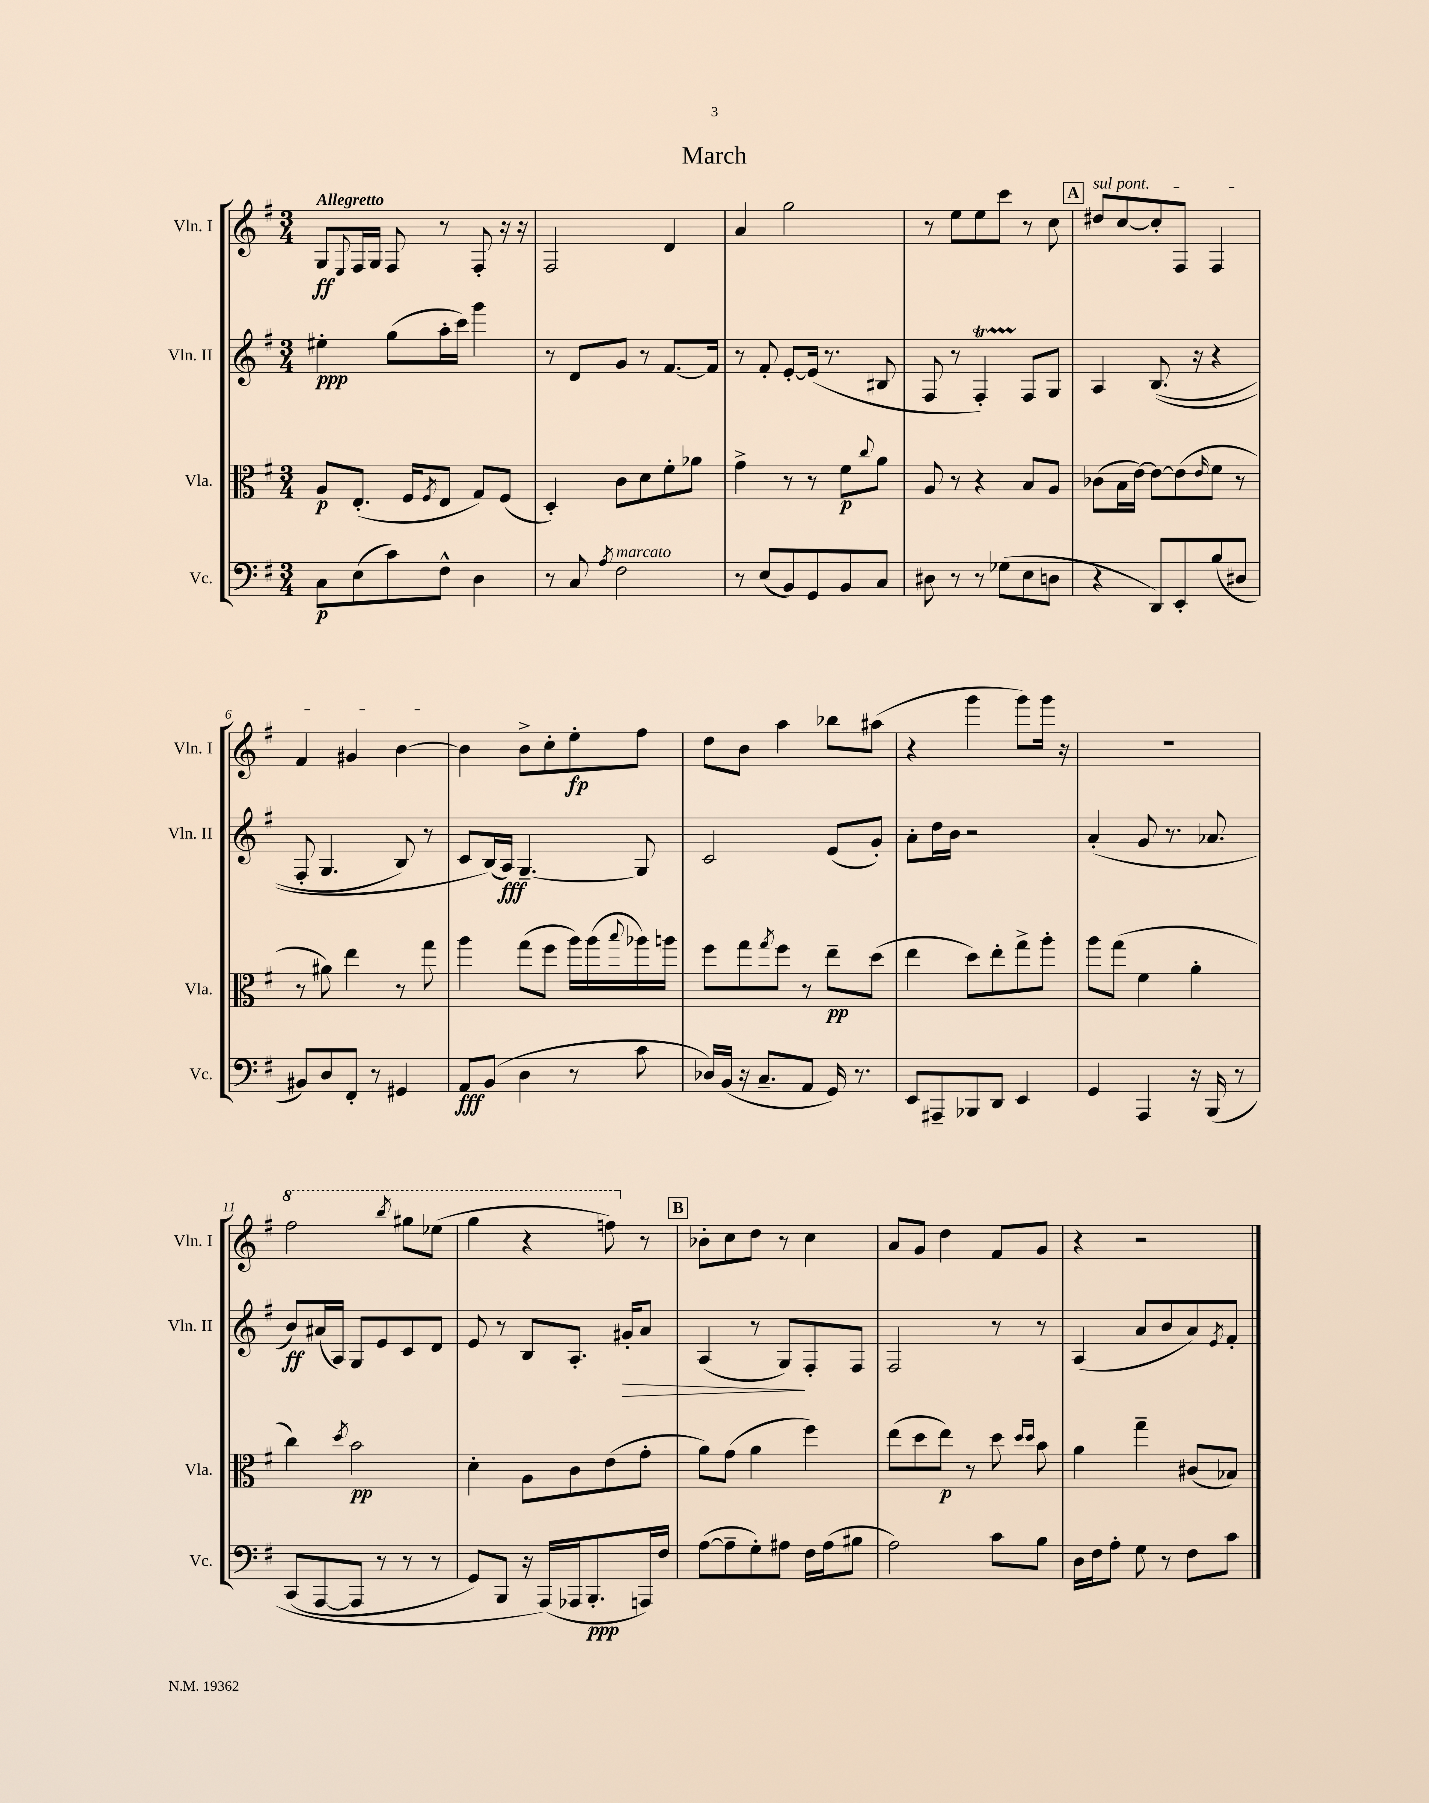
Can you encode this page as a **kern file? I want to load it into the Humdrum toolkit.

**kern	**dynam	**kern	**dynam	**kern	**dynam	**kern	**dynam
*part4	*part4	*part3	*part3	*part2	*part2	*part1	*part1
*staff4	*staff4	*staff3	*staff3	*staff2	*staff2	*staff1	*staff1
*I"Vc.	*	*I"Vla.	*	*I"Vln. II	*	*I"Vln. I	*
*I'Vc.	*	*I'Vla.	*	*I'Vln. II	*	*I'Vln. I	*
*clefF4	*	*clefC3	*	*clefG2	*	*clefG2	*
*k[f#]	*	*k[f#]	*	*k[f#]	*	*k[f#]	*
*M3/4	*	*M3/4	*	*M3/4	*	*M3/4	*
=1	=1	=1	=1	=1	=1	=1	=1
!	!	!	!	!	!	!LO:TX:a:B:t=Allegretto	!
8C\L	p	8A/L	p	4ee#X'\	ppp	8G/L	ff
.	.	.	.	.	.	8qqE/	.
(8E\	.	(8.E'/J	.	.	.	16F#/L	.
.	.	.	.	.	.	16G/JJ	.
8c\)	.	.	.	(8gg\L	.	8F#/	.
.	.	16F#/KL	.	.	.	.	.
.	.	8qF#/	.	.	.	.	.
8F#^^\J	.	8E/J	.	16aa'\L	.	8r	.
.	.	.	.	16ccc\JJ)	.	.	.
4D\	.	8G/L)	.	4ggg\	.	8F#'/	.
.	.	(8F#/J	.	.	.	16r	.
.	.	.	.	.	.	16r	.
=2	=2	=2	=2	=2	=2	=2	=2
8r	.	4D'/)	.	8r	.	2F#/	.
8C/	.	.	.	8d/L	.	.	.
8qA/	.	.	.	.	.	.	.
!LO:TX:a:i:t=marcato	!	!	!	!	!	!	!
2F#\	.	8c\L	.	8g/J	.	.	.
.	.	8d\	.	8r	.	.	.
.	.	8f#'\	.	[8.f#/L	.	4d/	.
.	.	8a-X\J	.	.	.	.	.
.	.	.	.	16f#/Jk]	.	.	.
=3	=3	=3	=3	=3	=3	=3	=3
8r	.	4g^\	.	8r	.	4a/	.
(8E/L	.	.	.	8f#'/	.	.	.
8BB/)	.	8r	.	[8e'/L	.	2gg\	.
8GG/	.	8r	.	(16e/Jk]	.	.	.
.	.	.	.	8.r	.	.	.
8BB/	.	8f#\L	p	.	.	.	.
.	.	8qqcc/	.	.	.	.	.
8C/J	.	8a\J	.	8B#X/	.	.	.
=4	=4	=4	=4	=4	=4	=4	=4
8D#X\	.	8A/	.	8F#/	.	8r	.
8r	.	8r	.	8r	.	8ee\L	.
8r	.	4r	.	4F#t'/)	.	8ee\	.
(8G-X\L	.	.	.	.	.	8ccc\J	.
8E\	.	8B/L	.	8F#/L	.	8r	.
8Dn\J	.	8A/J	.	8G/J	.	8cc\	.
!!LO:REH:place=s1:t=A
=5	=5	=5	=5	=5	=5	=5	=5
!	!	!	!	!	!	!LO:TX:a:i:t=sul pont.	!
4r	.	(8c-X\L	.	4A/	.	8dd#X/L	.
.	.	16B\L	.	.	.	[8cc/	.
.	.	[16e\JJ)	.	.	.	.	.
8DD/L)	.	8e\L_	.	((8.B/	.	8cc'/]	.
8EE'/	.	(8e\]	.	.	.	8F#/J	.
.	.	.	.	16r	.	.	.
.	.	16qqe/	.	.	.	.	.
(8B/	.	8f#\J	.	4r	.	4F#/	.
8D#X/J	.	8r	.	.	.	.	.
!!LO:LB:g=z
=6	=6	=6	=6	=6	=6	=6	=6
8BB#X/L)	.	8r	.	8F#'/	.	4f#/	.
8D/	.	8a#X\)	.	4.G/	.	.	.
8FF#'/J	.	4ee\	.	.	.	4g#X/	.
8r	.	.	.	.	.	.	.
4GG#X/	.	8r	.	8B/)	.	[4b\	.
.	.	8gg\	.	8r	.	.	.
=7	=7	=7	=7	=7	=7	=7	=7
8AA/L	fff	4aa\	.	8c/L	.	4b\]	.
(8BB/J	.	.	.	(16B/L)	.	.	.
.	.	.	.	16A/JJ)	fff	.	.
4D\	.	(8gg\L	.	[4.G~/	.	8b^\L	.
.	.	8ff#\J	.	.	.	8cc'\	.
8r	.	16aa\LL)	.	.	.	8ee'\	fp
.	.	(16aa\	.	.	.	.	.
.	.	8qqbb/	.	.	.	.	.
8c\	.	16aa-X\)	.	8G/]	.	8ff#\J	.
.	.	16aan\JJ	.	.	.	.	.
=8	=8	=8	=8	=8	=8	=8	=8
16D-X/LL)	.	8ff#\L	.	2c/	.	8dd\L	.
(16BB/JJ	.	.	.	.	.	.	.
16r	.	8gg\	.	.	.	8b\J	.
8.C~/L	.	.	.	.	.	.	.
.	.	8qgg/	.	.	.	.	.
.	.	8ff#\J	.	.	.	4aa\	.
8AA/J	.	8r	.	.	.	.	.
16GG/)	.	8ee~\L	pp	(8e/L	.	8bb-X\L	.
8.r	.	.	.	.	.	.	.
.	.	(8dd\J	.	8g'/J)	.	(8aa#X\J	.
=9	=9	=9	=9	=9	=9	=9	=9
8EE/L	.	4ee\	.	8a'\L	.	4r	.
8AAA#X~/	.	.	.	16dd\L	.	.	.
.	.	.	.	16b\JJ	.	.	.
8BBB-X/	.	8dd\L)	.	2r	.	4ggg\	.
8DD/J	.	8ee'\	.	.	.	.	.
4EE/	.	8gg^\	.	.	.	8ggg\L)	.
.	.	8aa'\J	.	.	.	16ggg\Jk	.
.	.	.	.	.	.	16r	.
=10	=10	=10	=10	=10	=10	=10	=10
4GG/	.	8aa\L	.	(4a'/	.	2.r	.
.	.	(8gg\J	.	.	.	.	.
4AAA/	.	4f#\	.	8g/	.	.	.
.	.	.	.	8.r	.	.	.
16r	.	4a'\	.	.	.	.	.
(16BBB/	.	.	.	8.a-X/	.	.	.
8r	.	.	.	.	.	.	.
!!LO:LB:g=z
=11	=11	=11	=11	=11	=11	=11	=11
*	*	*	*	*	*	*8va	*
(8CC/L	.	4cc\)	.	8b/L)	ff	2fff#\	.
[8AAA/	.	.	.	(16a#X/L	.	.	.
.	.	.	.	16A/JJ)	.	.	.
.	.	8qdd/	.	.	.	.	.
8AAA/J]	.	2b\	pp	8G/L	.	.	.
8r	.	.	.	8e/	.	.	.
.	.	.	.	.	.	8qbbb/	.
8r	.	.	.	8c/	.	8ggg#X\L	.
8r	.	.	.	8d/J	.	(8eee-X\J	.
=12	=12	=12	=12	=12	=12	=12	=12
8GG/L)	.	4d'\	.	8e/	.	4ggg\	.
8BBB/J	.	.	.	8r	.	.	.
16r	.	8A\L	.	8B/L	.	4r	.
(16AAA/LL)	.	.	.	.	.	.	.
16AAA-X/J	.	8c\	.	8.A'/J	.	.	.
8.BBB'/	ppp	.	.	.	.	.	.
.	.	(8e\	.	.	.	8fffn\)	.
!	!	!	!	!	!LO:HP:b	!	!
.	.	.	.	16g#X'/KL	>	.	.
*	*	*	*	*	*	*X8va	*
16AAAn/L)	.	8g'\J	.	8a/J	.	8r	.
16F#/JJ	.	.	.	.	.	.	.
!!LO:REH:place=s1:t=B
=13	=13	=13	=13	=13	=13	=13	=13
([8A\L	.	8a\L)	.	(4A/	.	8b-X'\L	.
8A~\]	.	(8g\J	.	.	.	8cc\	.
8G'\)	.	4a\	.	8r	.	8dd\J	.
8A#X\J	.	.	.	8G/L)	.	8r	.
16F#\LL	.	4ff#\)	.	8F#'/	]	4cc\	.
(16A#\J	.	.	.	.	.	.	.
8B#X\J	.	.	.	8F#/J	.	.	.
=14	=14	=14	=14	=14	=14	=14	=14
2A\)	.	(8ee\L	.	2F#/	.	8a/L	.
.	.	8dd\	.	.	.	8g/J	.
.	.	8ee\J)	p	.	.	4dd\	.
.	.	8r	.	.	.	.	.
8c\L	.	8dd\	.	8r	.	8f#/L	.
.	.	16qqdd/LL	.	.	.	.	.
.	.	16qqdd/JJ	.	.	.	.	.
8B\J	.	8b\	.	8r	.	8g/J	.
=15	=15	=15	=15	=15	=15	=15	=15
16D\LL	.	4a\	.	(4A/	.	4r	.
16F#\J	.	.	.	.	.	.	.
8A'\J	.	.	.	.	.	.	.
8G\	.	4gg~\	.	8a/L	.	2r	.
8r	.	.	.	8b/	.	.	.
8F#\L	.	(8c#X/L	.	8a/)	.	.	.
.	.	.	.	8qe/	.	.	.
8c\J	.	8B-X/J)	.	8f#'/J	.	.	.
==	==	==	==	==	==	==	==
*-	*-	*-	*-	*-	*-	*-	*-
